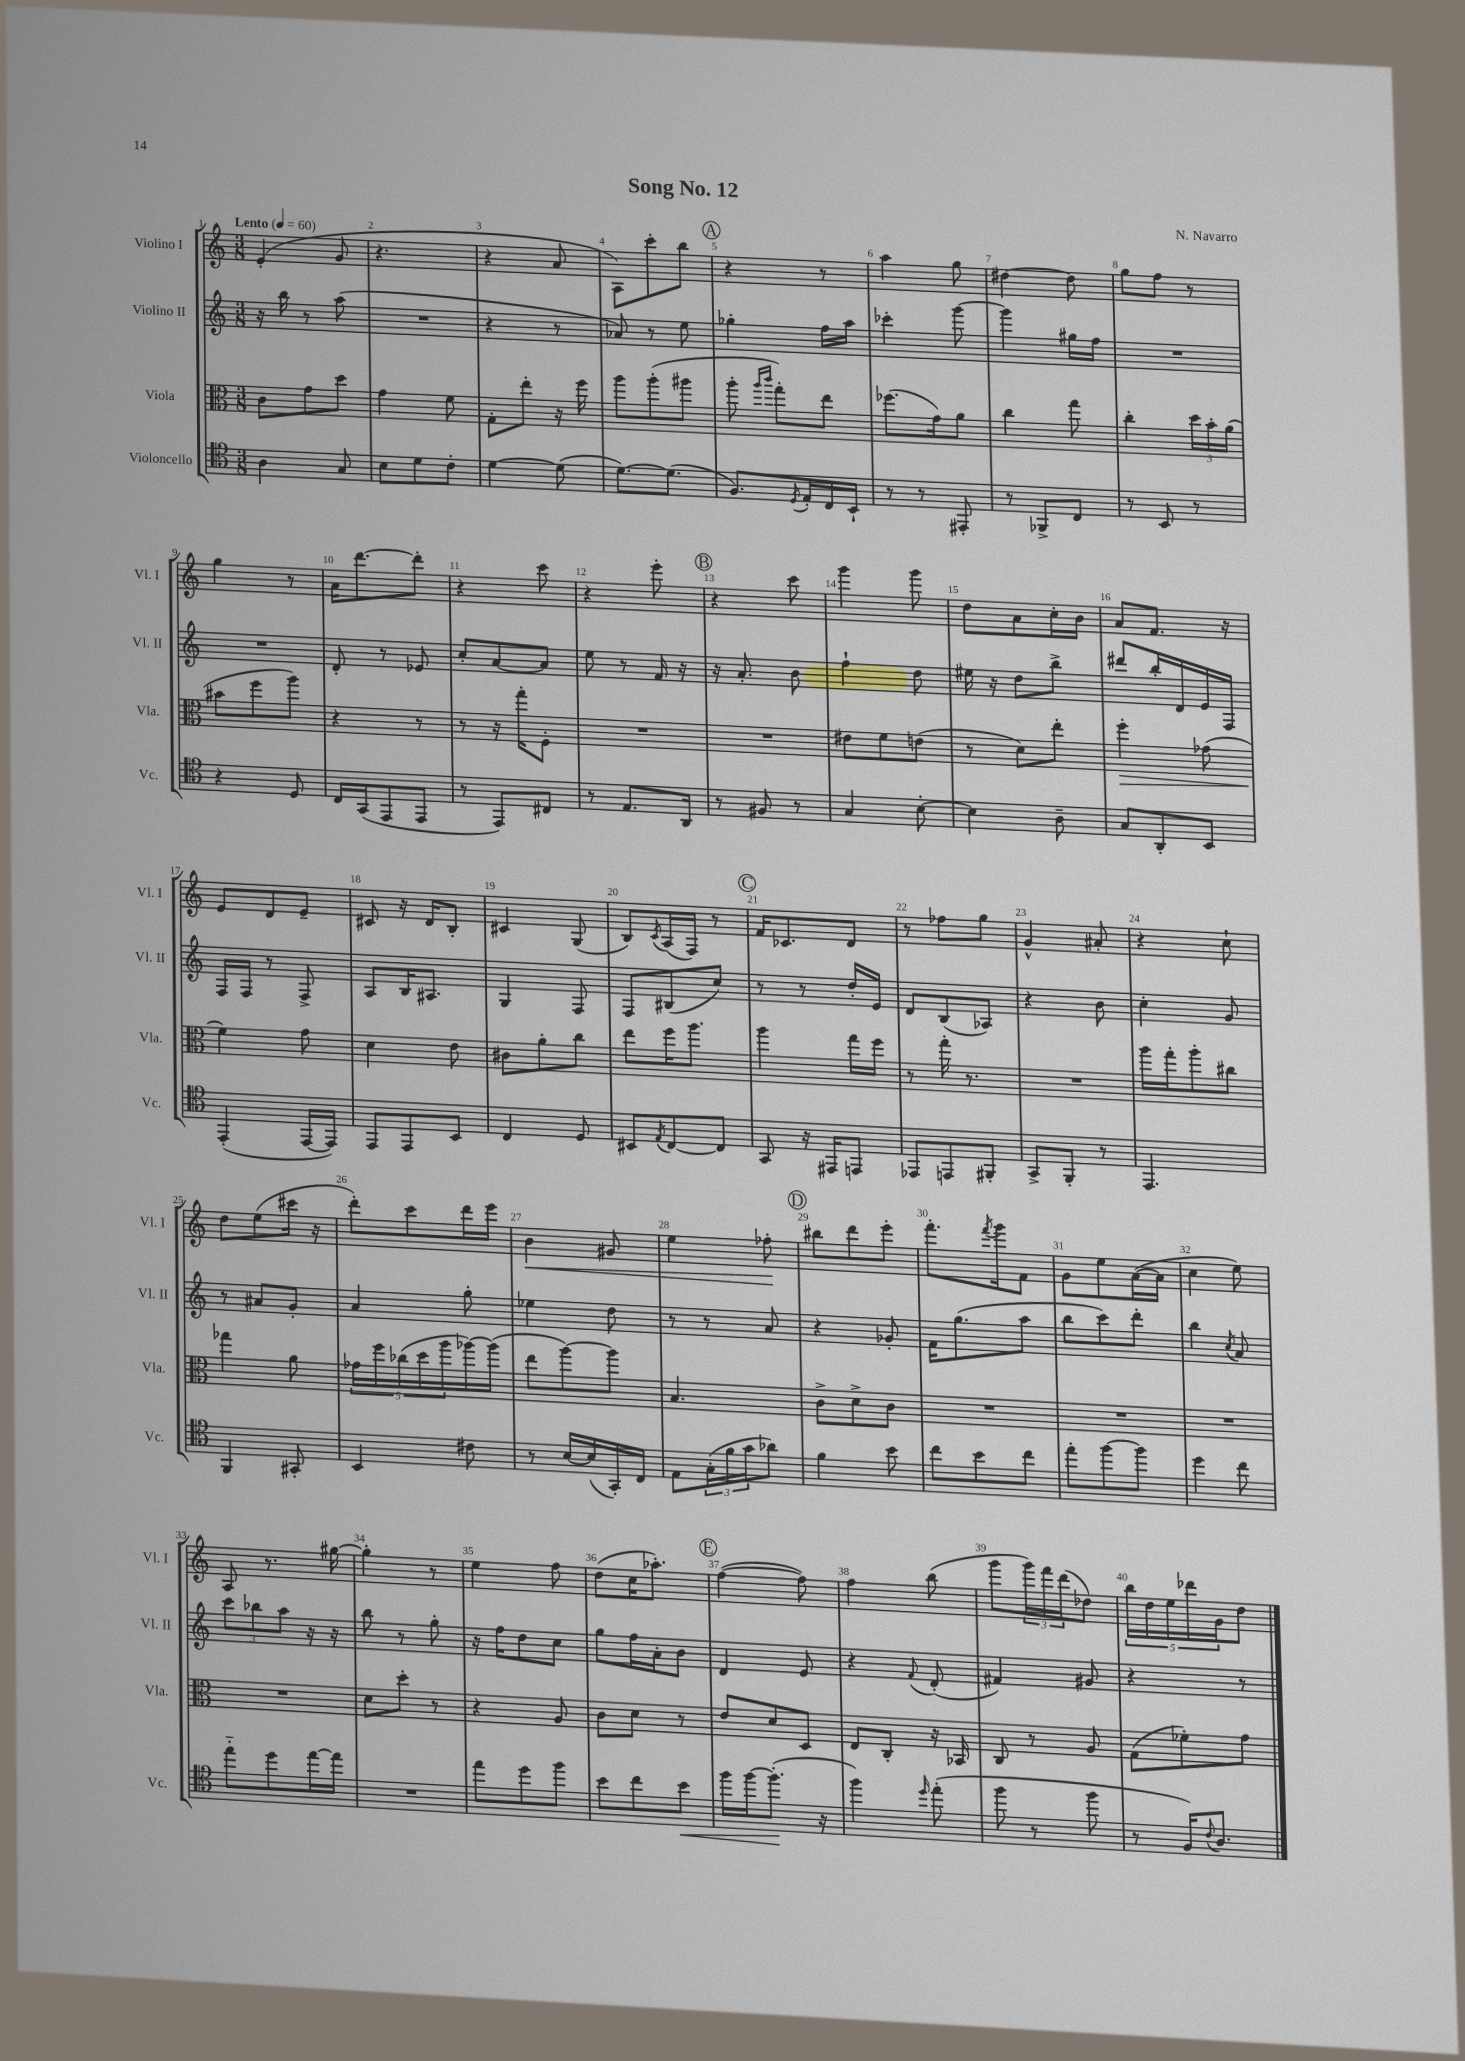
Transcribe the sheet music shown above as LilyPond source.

\header { title = "Song No. 12" composer = "N. Navarro" }
<<
\new StaffGroup <<
\new Staff = "s0" \with { instrumentName = "Violino I" shortInstrumentName = "Vl. I" } {
    \clef treble \key c \major \numericTimeSignature \time 3/8 \tempo "Lento" 4 = 60
    e'4-.( g'8 |
    r4. |
    r4 a'8 |
    a8) c'''8-. b''8 |
    \mark \markup { \circle "A" } r4 r8 |
    a''4 g''8 |
    dis''4~ dis''8 |
    g''8 f''8 r8 |
    g''4 r8 |
    a'16 d'''8.~ d'''8-. |
    r4 c'''8 |
    r4 e'''8-. |
    \mark \markup { \circle "B" } r4 c'''8 |
    g'''4 g'''8 |
    d''8 a'8 c''16-. b'16 |
    a'8 f'8. r16 |
    e'8 d'8 e'8-- |
    cis'8 r16 d'16 b8-. |
    cis'4 g8( |
    b8) \acciaccatura { c'8 } a16( f16) r8 |
    \mark \markup { \circle "C" } f'16 ces'8. d'8 |
    r8 fes''8 g''8 |
    g'4-^ ais'8-. |
    r4 c''8-! |
    d''8 e''8( cis'''16 r16 |
    d'''8-.) c'''8 d'''16 e'''16 |
    b'4\< gis'8 |
    e''4 fes''8-.\! |
    \mark \markup { \circle "D" } bis''8 d'''8 e'''8-. |
    f'''8.-. \acciaccatura { f'''8 } g'''16 f'8 |
    g'8 e''8 a'16~( a'16 |
    c''4 e''8) |
    a8 r8. gis''16~ |
    gis''4-. r8 |
    e''4 f''8 |
    d''8( c''16 aes''8.-.) |
    \mark \markup { \circle "E" } f''4~( f''8) |
    f''4 b''8( |
    g'''8 \tuplet 3/2 { g'''16) f'''16 d'''16( } des''8) |
    \tuplet 5/4 { b''16 d''16 e''16 des'''16 g'16 } d''8 \bar "|." |
}
\new Staff = "s1" \with { instrumentName = "Violino II" shortInstrumentName = "Vl. II" } {
    \clef treble \key c \major \numericTimeSignature \time 3/8
    r16 b''16 r8 a''8( |
    R4. |
    r4 r8 |
    aes'8) r8 e''8 |
    \mark \markup { \circle "A" } ges''4-. f''16 a''16 |
    ces'''4-. g'''8~ |
    g'''4 gis''16 f''16 |
    R4. |
    R4. |
    d'8-. r8 ees'8 |
    c''8-. a'8~ a'8 |
    e''8 r8 f'16 r16 |
    \mark \markup { \circle "B" } r16 a'8.-. b'8 |
    f''4-! d''8 |
    eis''16 r16 d''8 b''8-> |
    dis'''8 b''16-. d'16 e'16 f16 |
    f16 f16 r8 f8-> |
    a8 b16 ais8. |
    g4 f8 |
    f8 bis8( c''8) |
    \mark \markup { \circle "C" } r8 r8 d''16-. e'16 |
    d'8 b8( aes8) |
    r4 b'8 |
    c''4-. g'8 |
    r8 ais'8 g'8-. |
    a'4 g''8-. |
    ees''4 d''8 |
    r8 r8 a'8 |
    \mark \markup { \circle "D" } r4 ges'8-. |
    f'16 g''8.( a''8 |
    b''8 c'''8) d'''8-. |
    b''4 \acciaccatura { c''8 } a'8 |
    \tuplet 3/2 { c'''8 bes''8 a''8 } r16 r16 |
    b''8 r8 g''8-. |
    r16 f''16 d''8 c''8 |
    g''8 f''16 a'16-. b'8 |
    \mark \markup { \circle "E" } d'4 e'8 |
    r4 \appoggiatura { f'8 } d'8-.( |
    fis'4) gis'8 |
    r4 r8 \bar "|." |
}
\new Staff = "s2" \with { instrumentName = "Viola" shortInstrumentName = "Vla." } {
    \clef alto \key c \major \numericTimeSignature \time 3/8
    c'8 g'8 d''8 |
    g'4 f'8 |
    g8-. e''8-. r16 f''16 |
    a''8 a''8-.( ais''8 |
    \mark \markup { \circle "A" } a''8-. \grace { a''16 c'''16 } g''8-.) e''8 |
    fes''8.( g'16) a'8 |
    c''4 g''8 |
    c''4-. \tuplet 3/2 { d''16 b'16-. a'16( } |
    bis'8 f''8 a''8) |
    r4 r8 |
    r8 r16 g''16-. f8-. |
    R4. |
    \mark \markup { \circle "B" } R4. |
    eis'8 f'8 e'8( |
    r8 d'8) e''8-. |
    f''4-.\> ges'8( |
    f'4\!) g'8 |
    d'4 e'8 |
    cis'8 a'8-. c''8 |
    e''8 f''16 a''8. |
    \mark \markup { \circle "C" } a''4 g''16 f''16 |
    r8 g''16-. r8. |
    R4. |
    a''16 g''16-. a''8-. cis''8 |
    ges''4 a'8 |
    \tuplet 5/4 { ges'16 f''16 ces''16( d''16 a''16 } aes''16~) aes''16( |
    e''8 a''8~) a''8 |
    b4. |
    \mark \markup { \circle "D" } c'8-> d'8-> c'8 |
    R4. |
    R4. |
    R4. |
    R4. |
    d'8 d''8-. r8 |
    r4 a8 |
    c'8 d'8 r8 |
    \mark \markup { \circle "E" } e'8 d'8 d8 |
    e8 c8-. r16 bes,16 |
    c8 r8 a8 |
    g8( fes'8-.) g'8 \bar "|." |
}
\new Staff = "s3" \with { instrumentName = "Violoncello" shortInstrumentName = "Vc." } {
    \clef tenor \key c \major \numericTimeSignature \time 3/8
    a4 g8 |
    b8 d'8 c'8-. |
    d'4~ d'8( |
    d'8.~) d'8.( |
    \mark \markup { \circle "A" } f8.) \acciaccatura { d8 } e16-. c16 b,16-! |
    r8 r8 eis,8-. |
    r8 fes,8-> c8 |
    r8 b,8 r8 |
    r4 d8 |
    c16 g,16( e,8 e,8 |
    r8 e,8) cis8 |
    r8 e8. a,16 |
    \mark \markup { \circle "B" } r8 fis8 r8 |
    g4 b8~-. |
    b4 a8-- |
    g8 a,8-. b,8 |
    e,4-.( e,16~ e,16) |
    e,8 e,8 b,8 |
    c4 d8 |
    bis,8 \acciaccatura { e8 } c8~ c8 |
    \mark \markup { \circle "C" } g,8 r16 eis,16 e,8 |
    ees,8 e,8 fis,8-. |
    g,8-> f,8-. r8 |
    e,4. |
    f,4 gis,8-. |
    b,4 cis'8 |
    r8 b16~ b16( g,16-.) c16 |
    e8 \tuplet 3/2 { g16-.( f'16 g'16 } aes'8) |
    \mark \markup { \circle "D" } f'4 b'8 |
    c''8 b'8 c''8 |
    e''8-. f''8~ f''8 |
    d''4 c''8 |
    e''8-_ d''8 e''16~ e''16 |
    R4. |
    e''8 d''8 f''8 |
    b'8 c''8 b'8\< |
    \mark \markup { \circle "E" } f''16 f''16~ f''8.-.\!( r16 |
    f''4) \grace { d''16 } e''8-.( |
    f''8 r8 f''8 |
    r8 f16) \appoggiatura { c'8 } a8. \bar "|." |
}
>>
>>
\layout { \context { \Score \override BarNumber.break-visibility = ##(#f #t #t) barNumberVisibility = #all-bar-numbers-visible } }
